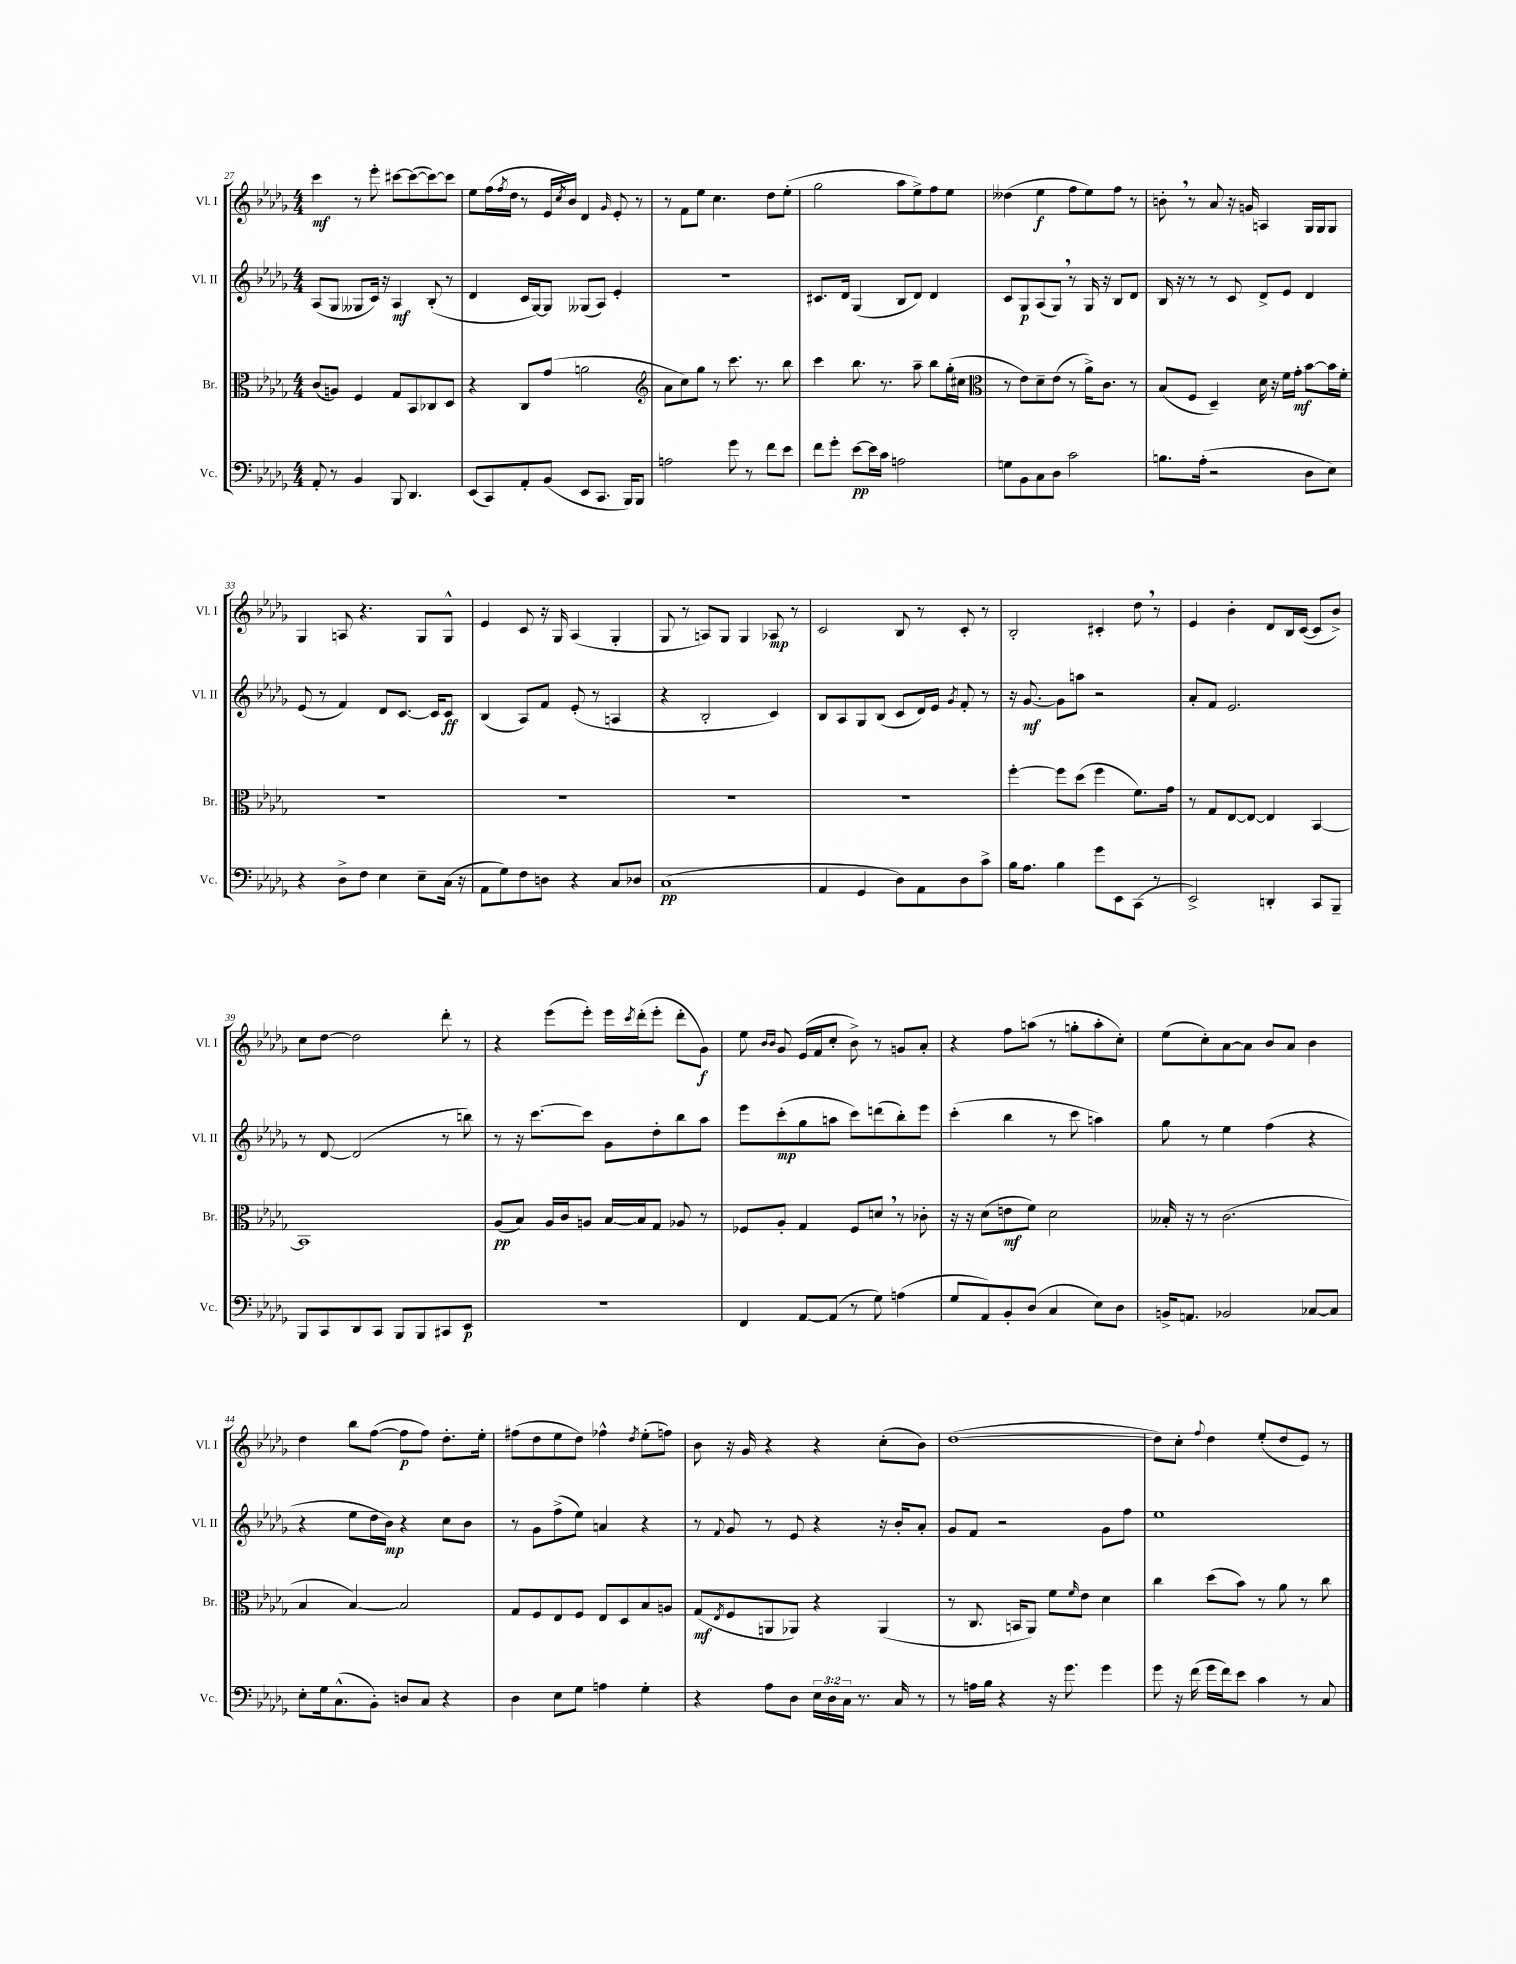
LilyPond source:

<<
\new StaffGroup <<
\new Staff = "s0" \with { instrumentName = "Vl. I" shortInstrumentName = "Vl. I" } {
    \clef treble \key des \major \numericTimeSignature \time 4/4
    c'''4\mf r8 ees'''8-. cis'''8~ cis'''8~( cis'''8~) cis'''8 |
    ees''8 f''16( \acciaccatura { f''8 } des''16 r8 ees'16 \acciaccatura { c''8 } bes'16) des'4 \grace { ges'16 } ees'8-. r8 |
    r8 f'8 ees''8 c''4. des''8 ees''8-.( |
    ges''2 aes''8 ees''8->) f''8 ees''8 |
    deses''4( ees''4\f f''8 ees''8) f''8 r8 |
    b'8-. \breathe r8 aes'8 r16 g'16 a4 ges16 ges16 ges8 |
    ges4 a8 r4. ges8 ges8-^ |
    ees'4 c'8 r16 ges16 aes4( ges4-. |
    ges8 r8 a8) ges8 ges4 aes8\mp r8 |
    c'2 bes8 r8 c'8-. r8 |
    bes2-. cis'4-. des''8 \breathe r8 |
    ees'4 bes'4-. des'8 bes16 c'16~( c'8 bes'8->) |
    c''8 des''8~ des''2 des'''8-. r8 |
    r4 ees'''8( ees'''8-.) ees'''16 \acciaccatura { c'''8 } des'''16-.( ees'''8-. des'''8-. ges'8\f) |
    ees''8 \grace { bes'16 bes'16 } ges'8 ees'16( f'16 c''8-. bes'8->) r8 g'8 aes'8-. |
    r4 f''8 a''8( r8 g''8-. a''8-. c''8-.) |
    ees''8( c''8-.) aes'8~ aes'8 bes'8 aes'8 bes'4 |
    des''4 bes''8 f''8~( f''8\p f''8) des''8.-. ees''16-. |
    fis''8( des''8 ees''8 des''8) fes''4-^ \acciaccatura { des''8 } ees''8-.( f''8) |
    bes'8 r16 ges'16 r4 r4 c''8-.( bes'8) |
    des''1~( |
    des''8) c''8-. \appoggiatura { f''8 } des''4 ees''8-.( des''8 ees'8) r8 \bar "|." |
}
\new Staff = "s1" \with { instrumentName = "Vl. II" shortInstrumentName = "Vl. II" } {
    \clef treble \key des \major \numericTimeSignature \time 4/4
    aes8( ges8 geses8 c'16) r16 aes4\mf bes8-.( r8 |
    des'4 c'16 ges16~) ges8 geses8( aes8) ees'4-. |
    R1 |
    cis'8. des'16 ges4( bes8 des'8) des'4 |
    c'8 ges8\p aes8( ges8) \breathe r8 ges16 r16 bes8 des'8 |
    bes16 r16 r8 r8 c'8 des'8-> ees'8 des'4 |
    ees'8( r8 f'4) des'8 c'8.~ c'16 c'8\ff |
    bes4( aes8) f'8 ees'8-.( r8 a4 |
    r4 bes2-. c'4) |
    bes8 aes8 ges8 bes8( c'8 des'16) ees'16 \acciaccatura { ges'8 } f'8-. r8 |
    r16 ges'8.~\mf ges'8 a''8 r2 |
    aes'8-. f'8 ees'2. |
    r8 des'8~ des'2( r8 b''8) |
    r8 r16 c'''8.~ c'''8 ges'8 des''8-. bes''8 aes''8 |
    ees'''8 c'''8-.\mp( ges''8 a''8 c'''8) d'''8( bes''8-.) ees'''8 |
    c'''4-.( bes''4 r8 c'''8 a''4) |
    ges''8 r8 ees''4 f''4( r4 |
    r4 ees''8 des''16 bes'16\mp) r4 c''8 bes'8 |
    r8 ges'8 f''8->( ees''8) a'4 r4 |
    r8 \appoggiatura { f'8 } ges'8 r8 ees'8 r4 r16 bes'16-. aes'8-. |
    ges'8 f'8 r2 ges'8 f''8 |
    ees''1 \bar "|." |
}
\new Staff = "s2" \with { instrumentName = "Br." shortInstrumentName = "Br." } {
    \clef alto \key des \major \numericTimeSignature \time 4/4
    c'8( a8) f4 ges8 bes,8 ces8 des8 |
    r4 c8 ges'8( a'2 |
    \clef treble aes'8 c''8) ges''8 r8 c'''8. r8. bes''8 |
    c'''4 bes''8. r8. aes''8-- bes''8 ges''16-.( cis''16 |
    \clef alto r8 ees'8) des'8-- ees'8( r8 aes'16->) c'8. r8 |
    bes8( f8 des4--) des'16 r16 f'16 ges'16-.\mf bes'8~ bes'16 f'16-. |
    R1 |
    R1 |
    R1 |
    R1 |
    f''4~-. f''8 des''8( f''4 f'8.) ges'16 |
    r8 ges8 ees8~ ees8~ ees4 bes,4~ |
    bes,1 |
    aes8\pp( bes8) aes16 c'16 a8 bes16~ bes16 ges8 aes8 r8 |
    fes8 aes8-. ges4 fes8 d'8 \breathe r8 ces'8-. |
    r16 r16 des'8( e'8\mf f'8) des'2 |
    beses16-. r16 r8 c'2.( |
    bes4 bes4~) bes2 |
    ges8 f8 ees8 f8 ees8 des8 bes8 a8 |
    ges8\mf( \acciaccatura { ees8 } f8 a,8 aes,8) r4 aes,4( |
    r8 c8. b,16 aes,8) f'8 \grace { f'16 } ees'8 des'4 |
    c''4 des''8( bes'8) r8 aes'8 r8 c''8 \bar "|." |
}
\new Staff = "s3" \with { instrumentName = "Vc." shortInstrumentName = "Vc." } {
    \clef bass \key des \major \numericTimeSignature \time 4/4 \override Staff.TupletNumber.text = #tuplet-number::calc-fraction-text
    aes,8-. r8 bes,4 bes,,8 des,4. |
    ees,8( c,8) aes,8-. bes,8( ees,8 c,8. bes,,16) bes,,8 |
    a2 ges'8 r8 f'8 ees'8 |
    f'8 ges'8-. ees'8~\pp ees'16 c'16 a2 |
    g8 bes,8 c8 des8 c'2 |
    b8. aes16-.( r2 des8 ees8) |
    r4 des8-> f8 ees4 ees8-- c16( r16 |
    aes,8 ges8) f8 d8 r4 c8 des8 |
    c1\pp( |
    aes,4 ges,4 des8) aes,8 des8 c'8-> |
    bes16 aes8. bes4 ges'8 ees,8 c,8( r8 |
    ees,2->) d,4-. c,8 bes,,8-- |
    bes,,8 c,8 des,8 c,8 bes,,8 bes,,8 cis,8 ees,8\p |
    R1 |
    f,4 aes,8~ aes,8( r8 ges8) a4( |
    ges8 aes,8) bes,8-. des8( c4 ees8) des8 |
    b,16-> a,8. bes,2 ces8~ ces8 |
    ees8-. ges16 c8.-^( bes,8-.) d8 c8 r4 |
    des4 ees8 ges8 a4 ges4-. |
    r4 aes8 des8 \tuplet 3/2 { ees16 des16 c16 } r8. c16 r8 |
    r8 a16 bes16 r4 r16 ges'8. ges'4 |
    ges'8 r16 f'16( ges'16 f'16) ees'8 c'4 r8 c8 \bar "|." |
}
>>
>>
\layout { \context { \Score currentBarNumber = #27 } }
